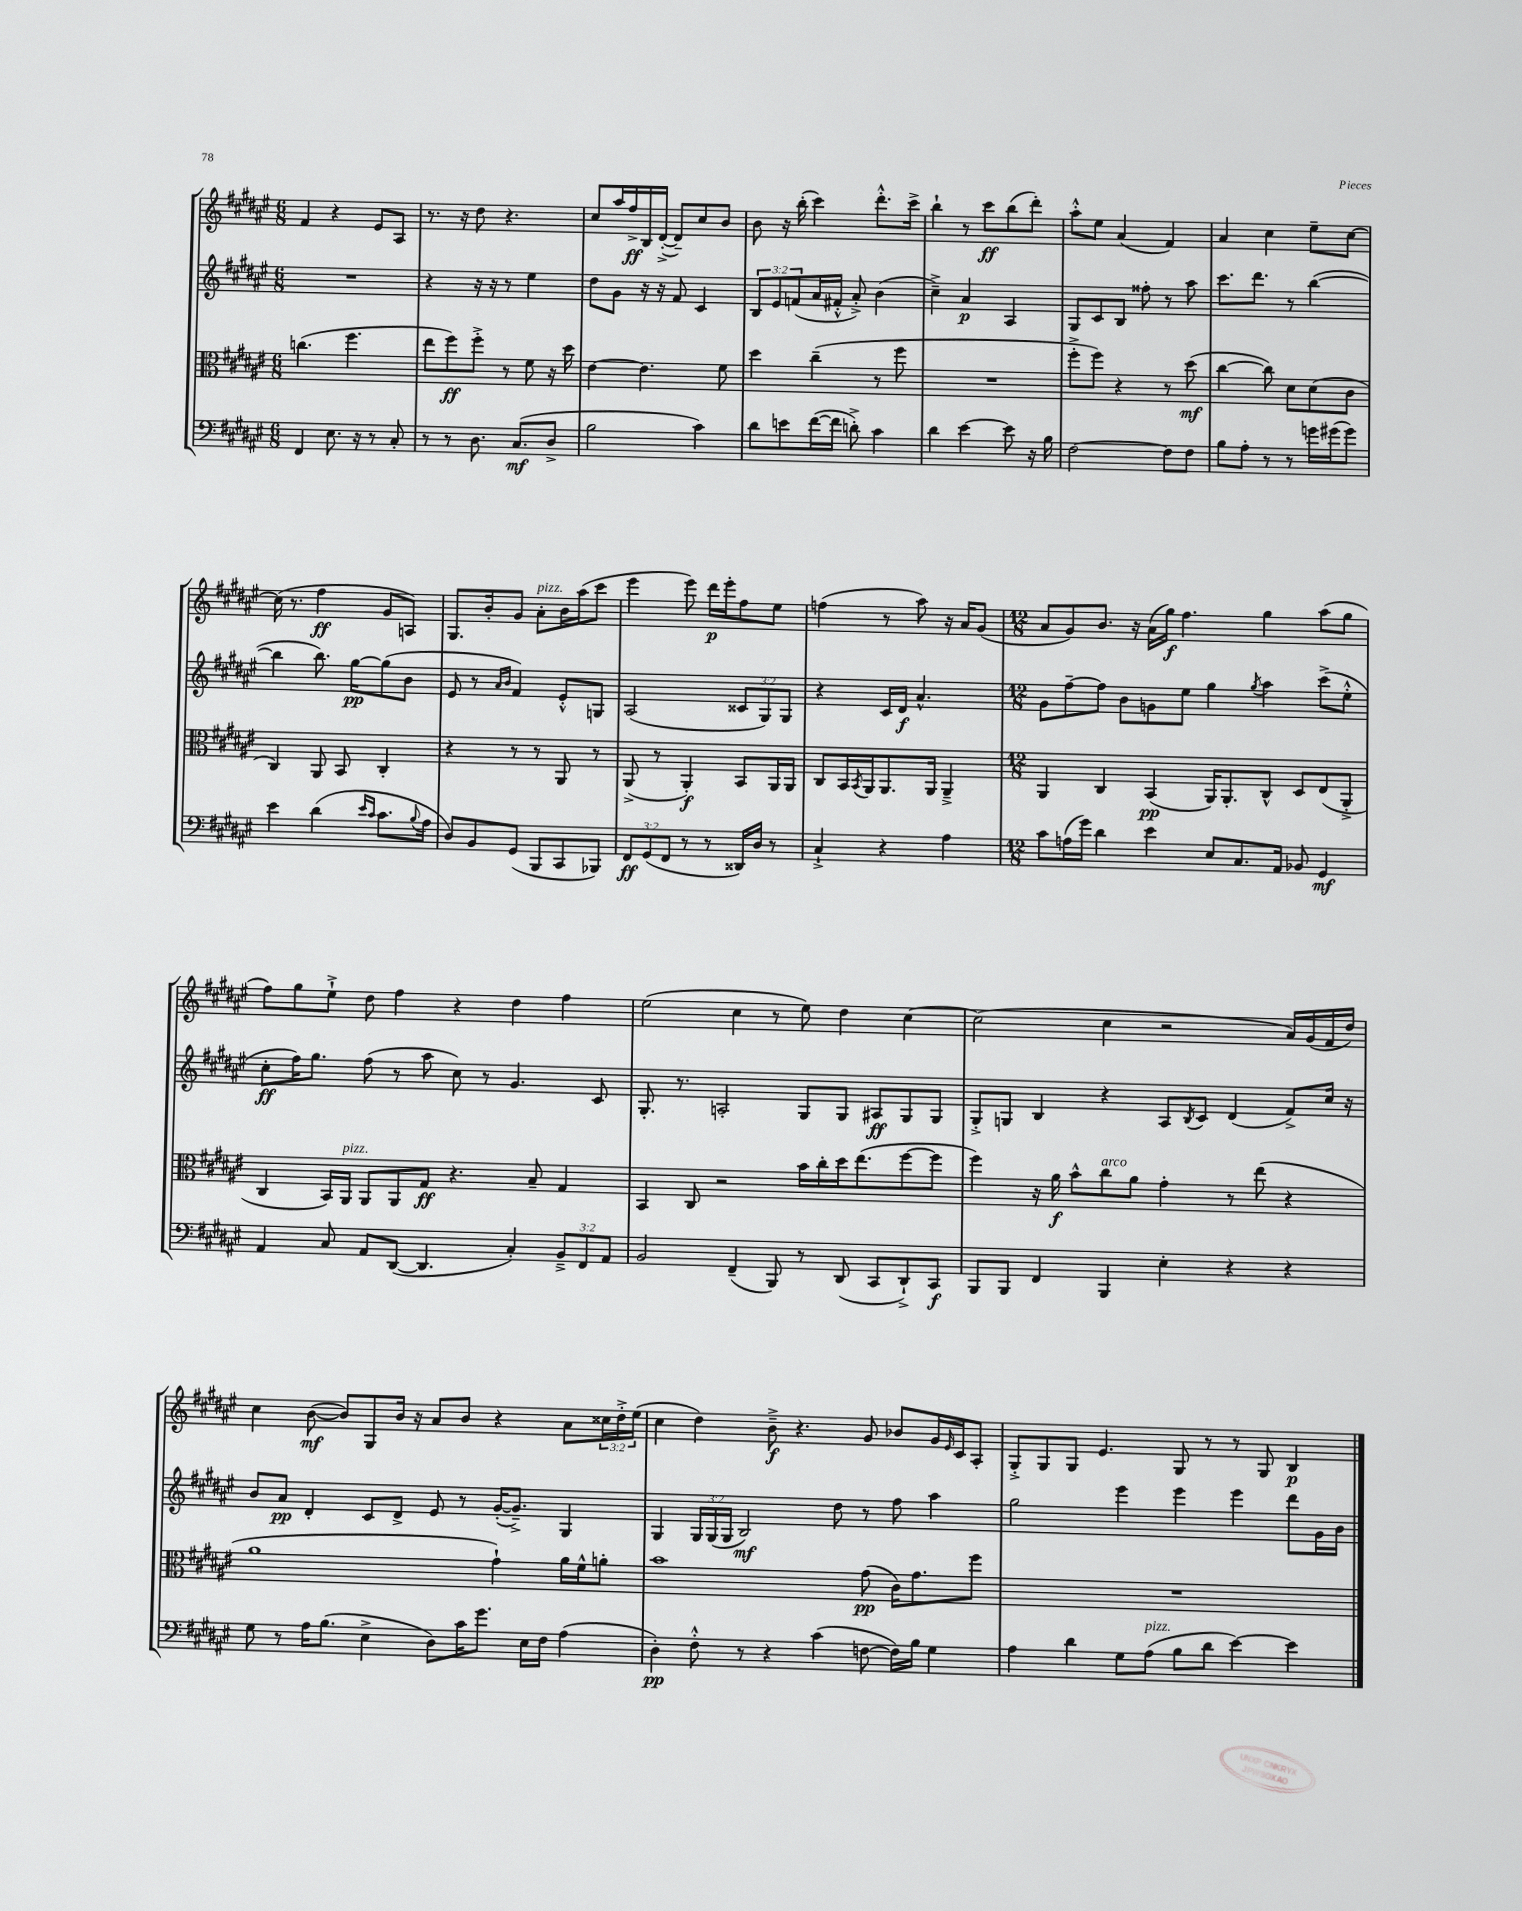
<<
\new StaffGroup <<
\new Staff = "s0" {
    \clef treble \key fis \major \numericTimeSignature \time 6/8 \override Staff.TupletNumber.text = #tuplet-number::calc-fraction-text
    fis'4 r4 eis'8 ais8 |
    r8. r16 dis''8 r4. |
    cis''8 ais''16 fis''16->\ff b16 dis'16~-.->( dis'8--) cis''8 b'8 |
    b'8 r16 b''16-.( cis'''4) dis'''8.-.-^ cis'''16-> |
    b''4-! r8 cis'''8\ff b''8( dis'''8-.) |
    ais''8-.-^ eis''8 ais'4( fis'4) |
    ais'4 cis''4 eis''8-- cis''8~ |
    cis''16( r8. fis''4\ff gis'8 a8) |
    gis8. b'16-. gis'8 ais'8-.^\markup { \italic "pizz." } b'16 ais''16( cis'''8 |
    eis'''4 eis'''8) dis'''16\p eis'''16-. fis''8 eis''8 |
    f''4( r8 ais''8) r16 ais'16 gis'8( |
    \numericTimeSignature \time 12/8 ais'8 gis'8) b'8. r16 ais'16( gis''16\f) fis''4. gis''4 ais''8( gis''8 |
    fis''8) gis''8 eis''8-!-> dis''8 fis''4 r4 dis''4 fis''4 |
    eis''2( cis''4 r8 eis''8) dis''4 cis''4~ |
    cis''2( cis''4 r2 ais'16) gis'16( fis'16 dis''16) |
    cis''4 b'8~\mf( b'8) gis8 b'16 r16 ais'8 b'8 r4 ais'8 \tuplet 3/2 { cisis''16 dis''16-.-> eis''16( } |
    cis''4 dis''4) b'8--->\f r4. gis'8 bes'8 gis'16 \grace { eis'16 } cis'16 ais8-. |
    gis8-.-> gis8 gis8 eis'4. gis8 r8 r8 gis8 b4\p \bar "|." |
}
\new Staff = "s1" {
    \clef treble \key fis \major \numericTimeSignature \time 6/8 \override Staff.TupletNumber.text = #tuplet-number::calc-fraction-text
    R2. |
    r4 r16 r16 r8 eis''4 |
    dis''8 gis'8 r16 r16 fis'8 cis'4 |
    \tuplet 3/2 { b8 eis'8 f'8( } ais'16 fis'16-.-^ ais'8-.->) b'4( |
    cis''4--->) ais'4\p ais4 |
    gis8 cis'8 b8 fisis''8-. r8 ais''8 |
    cis'''8. dis'''8. r8 b''4~( |
    b''4 b''8.) gis''16~\pp gis''8( b'8 |
    eis'8 r8 \grace { ais'16 b'16 } fis'4) eis'8-.-^ g8 |
    ais2( \tuplet 3/2 { cisis'8 gis8) gis8 } |
    r4 cis'16 dis'16\f ais'4.-^ |
    \numericTimeSignature \time 12/8 gis'8 fis''8~-- fis''8 b'8 g'8 eis''8 gis''4 \acciaccatura { gis''8 } ais''4 cis'''8->( eis''8-.-^ |
    cis''8-.\ff fis''16) gis''8. fis''8( r8 ais''8 cis''8) r8 gis'4. cis'8 |
    gis8.-. r8. a2-. gis8 gis8 ais8\ff gis8 gis8 |
    gis8-.-> g8 b4 r4 ais8 \acciaccatura { b8 } cis'8 dis'4( fis'8->) cis''16 r16 |
    b'8 ais'8\pp dis'4-. cis'8 dis'8-> eis'8 r8 gis'16~-.( gis'8.--->) gis4 |
    gis4 \tuplet 3/2 { gis16 gis16( gis16 } b2\mf) dis''8 r8 fis''8 ais''4 |
    gis''2 eis'''4 eis'''4 eis'''4 dis'''8 gis'16 b'16 \bar "|." |
}
\new Staff = "s2" {
    \clef alto \key fis \major \numericTimeSignature \time 6/8
    c''4.( fis''4. |
    eis''8 fis''8\ff) fis''8-.-> r8 fis'8 r16 dis''16 |
    eis'4~ eis'4. fis'8 |
    dis''4 cis''4--( r8 fis''8 |
    R2. |
    fis''8-.-> fis''8) r4 r8 dis''8\mf( |
    cis''4~ cis''8) dis'8 dis'8( cis'8 |
    cis4) ais,8 b,8 cis4-. |
    r4 r8 r8 ais,8 r8 |
    ais,8->( r8 ais,4-.\f) b,8 ais,16 ais,16 |
    cis8 b,16 \acciaccatura { b,8 } ais,16 ais,8. ais,16 ais,4---> |
    \numericTimeSignature \time 12/8 ais,4 cis4 b,4\pp( ais,16) ais,8.-. cis8-^ dis8 eis8( ais,8-.-> |
    cis4 b,16) ais,16^\markup { \italic "pizz." } ais,8 ais,8 gis8\ff r4. b8-- gis4 |
    b,4 cis8 r2 b'16 cis''16-. dis''16 eis''8.( fis''8~ fis''8 |
    fis''4) r16 ais'16\f b'8-^ cis''8^\markup { \italic "arco" } ais'8 gis'4-. r8 eis''8( r4 |
    ais'1 gis'4-!) ais'16 fis'16-^ a'8-. |
    b'1 gis'8\pp( cis'16) gis'8. fis''8 |
    R1. \bar "|." |
}
\new Staff = "s3" {
    \clef bass \key fis \major \numericTimeSignature \time 6/8 \override Staff.TupletNumber.text = #tuplet-number::calc-fraction-text
    fis,4 eis8. r16 r8 cis8-. |
    r8 r8 dis8. cis8.\mf( dis8-> |
    b2 cis'4) |
    dis'8 e'8 fis'16~( fis'16 d'8-.->) cis'4 |
    dis'4 eis'4~ eis'8 r16 b16 |
    fis2~ fis8 fis8 |
    b8 ais8-. r8 r8 g'16 gis'16( gis'8) |
    eis'4 dis'4( \grace { eis'16 cis'16 } cis'8. \appoggiatura { b8 } ais16 |
    dis8) b,8 gis,8( b,,8 cis,8 bes,,8) |
    \tuplet 3/2 { fis,8\ff gis,8( fis,8 } r8 r8 disis,16) dis16 r8 |
    cis4-!-> r4 ais4 |
    \numericTimeSignature \time 12/8 cis'8 a16( gis'16) dis'4 eis'4 eis8 cis8. ais,16 bes,8 gis,4\mf |
    ais,4 cis8 ais,8 dis,8~( dis,4. cis4-.) \tuplet 3/2 { b,8---> fis,8 ais,8 } |
    b,2 fis,4--( b,,8) r8 dis,8( cis,8 dis,8-!->) cis,8\f |
    b,,8 b,,8 fis,4 b,,4 eis4-. r4 r4 |
    gis8 r8 ais16 b8.( eis4-> dis8) cis'16 gis'8. eis16 fis16 ais4( |
    dis4-.\pp) fis8-.-^ r8 r4 cis'4( f8~ f16) b16 gis4 |
    ais4 dis'4 gis8 ais8^\markup { \italic "pizz." }( b8 dis'8 eis'4~) eis'4 \bar "|." |
}
>>
>>
\layout { \context { \Score \remove "Bar_number_engraver" } }
